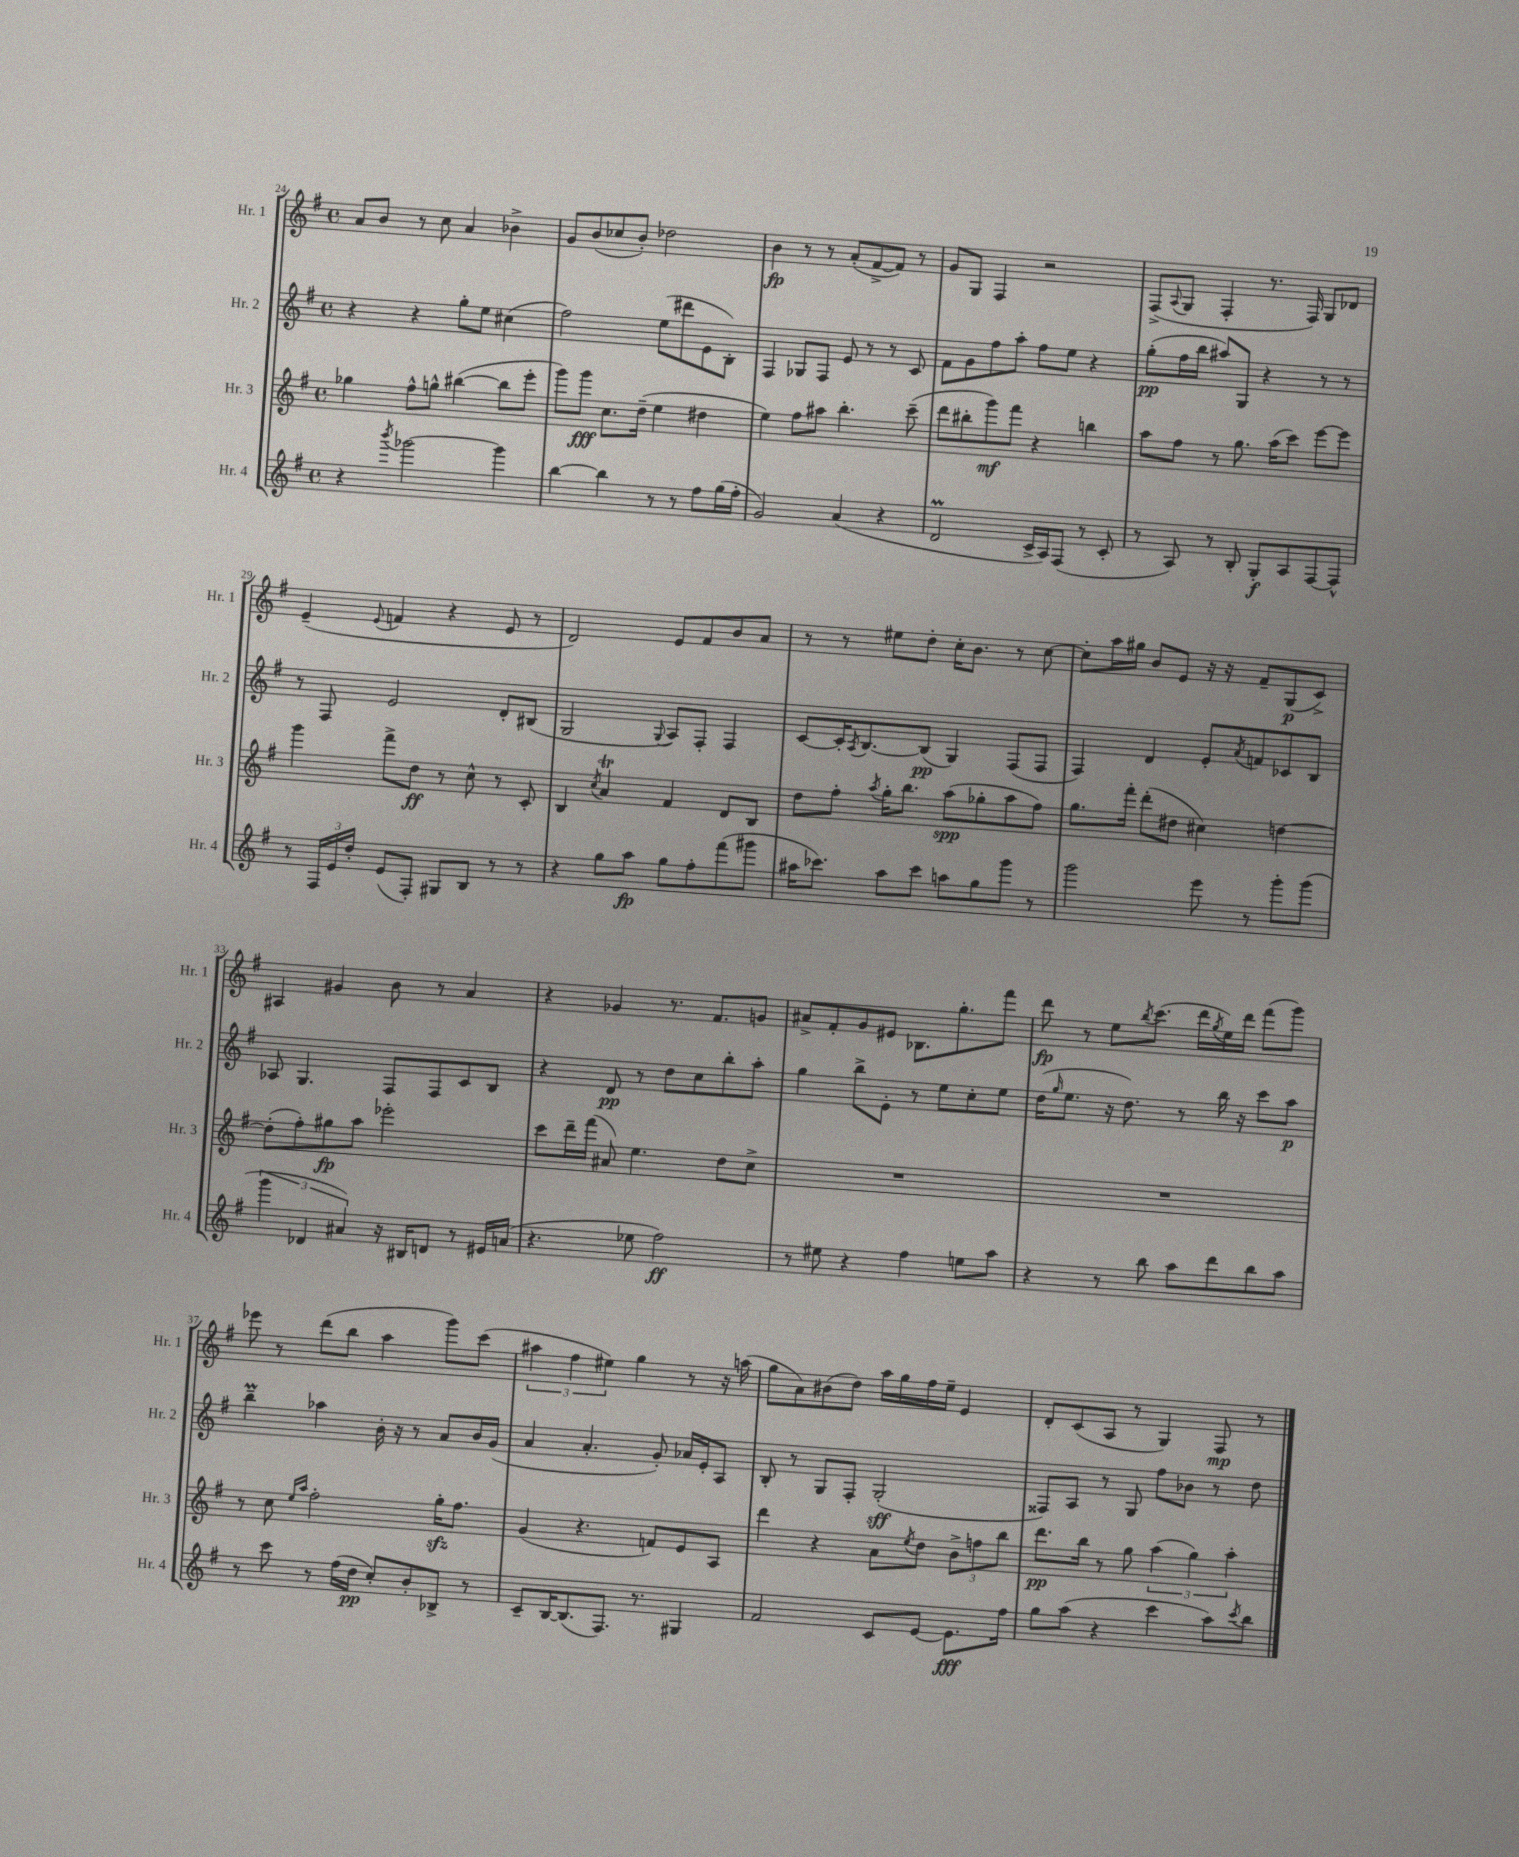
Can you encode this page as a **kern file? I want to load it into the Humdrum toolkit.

**kern	**kern	**kern	**kern
*staff4	*staff3	*staff2	*staff1
*clefG2	*clefG2	*clefG2	*clefG2
*k[f#]	*k[f#]	*k[f#]	*k[f#]
*M4/4	*M4/4	*M4/4	*M4/4
*met(c)	*met(c)	*met(c)	*met(c)
4r	4gg-	4r	8a
.	.	.	8b
8qbbb	.	.	.
[2ggg-	8ff#^^	4r	8r
.	8gg^^	.	8cc
.	([4bb#	8gg'	4a
.	.	8ee	.
4ggg-]	8bb#]	(4cc#	4b-^
.	8eee'	.	.
=	=	=	=
[4bb	8ggg)	2ff#)	8g
.	8ggg	.	(8b
4bb]	8.cc	.	8cc-
.	.	.	8b')
.	(16dd~	.	.
8r	4ee	(8ee	2dd-
8r	.	8ddd#	.
8ff#	4dd#	8e	.
(16gg	.	8B')	.
16ff#'	.	.	.
=	=	=	=
2g)	4ee)	4F#	4b
.	8ff#	8G-	8r
.	8aa#	8F#	8r
(4a	4.bb'	8e	(8a'
.	.	8r	[8f#^
4r	.	8r	8f#])
.	(8ccc~	8c	8r
=	=	=	=
2d	8ddd	8f#	8g
.	8bb#'	8g	8G
.	8ggg)	8ff#	4F#
.	8fff#	8aa'	.
16c^	4r	8ff#	2r
16A)	.	.	.
(8F#	.	8ee	.
8r	4bb	4r	.
8c'	.	.	.
=	=	=	=
8r	8aa	(8gg'	(8F#^
.	.	.	8qqA
8A)	8ff#	16ff#	8G
.	.	16bb	.
8r	8r	8aa#)	4F#'
8B'	8.gg	8G	.
8G'	.	4r	8.r
.	(16aa	.	.
8A	8ccc)	.	.
.	.	.	16F#)
[8F#	[8eee	8r	8G
8F#^^]	8eee]	8r	8d-
=	=	=	=
8r	4ggg	8r	(4e~
24F#	.	8F#	.
24e	.	.	.
24dd'	.	.	.
.	.	.	8qqe
(8e	8fff#^	2e	4f
8F#')	8dd	.	.
8G#	8r	.	4r
8B	8cc^^	.	.
8r	8r	8d'	8e
8r	8c'	(8B#	8r
=	=	=	=
4r	4B	2G	2d)
.	8qcc	.	.
8gg	4a	.	.
8aa	.	.	.
.	.	8qqG	.
8gg	4f#	8A)	8e
8ff#'	.	8F#'	8f#
(8fff#	8d	4F#	8b
8ggg#	8B	.	8a
=	=	=	=
16aa#	8dd	[8c	8r
8.ccc-)	.	.	.
.	8ff#'	16c']	8r
.	.	8qA	.
.	.	[8.B	.
.	8qaa	.	.
8aa#	16gg'	.	8ee#
.	8.bb	.	.
8ccc-	.	(8B]	8dd'
8aa	(8aa	4G)	16cc'
.	.	.	8.b
8gg	8gg-'	.	.
8ggg	8aa	(8F#	8r
8r	8ff#)	8F#	[8cc
=	=	=	=
2ggg	8.gg	4F#)	8cc']
.	.	.	16aa
.	16fff#'	.	16gg#
.	(8ddd'	4d	8b
.	8dd#	.	8e
8eee	4cc#)	8e'	16r
.	.	.	16r
.	.	8qa	.
8r	.	8f	8f#~
8ggg'	[4dd	8c-	(8G
(8ggg	.	8B	8c^)
=	=	=	=
6ggg	(8dd']	8A-	4A#
.	8ff#')	4.G	.
6d-	.	.	.
.	8gg#	.	4g#
6a#)	.	.	.
.	8aa	.	.
16r	2eee-'	8F#	8b
16B#	.	.	.
8d	.	8F#	8r
8r	.	8c	4a
16e#	.	8B	.
(16a	.	.	.
=	=	=	=
4.r	8ccc	4r	4r
.	16ddd~	.	.
.	(16fff#	.	.
.	8a#)	8d	4g-
8ee-	4.ee	8r	.
2ff#)	.	8dd	8.r
.	.	8cc	.
.	.	.	8.f#
.	8dd	8bb'	.
.	8cc^	8aa'	8g
=	=	=	=
8r	1r	4gg	8a#^
8ee#	.	.	8f#'
4r	.	8bb^	8g
.	.	8e'	8e#
4ff#	.	8r	8.B-
.	.	8ee	.
.	.	.	8.gg'
8ee	.	8cc'	.
8aa	.	8ee	8fff#
=	=	=	=
4r	1r	(16dd	8ddd
.	.	16qqgg	.
.	.	8.ee	.
.	.	.	8r
8r	.	16r	8ee
.	.	8.dd)	.
.	.	.	8qbb
8bb	.	.	(8.ccc
8aa	.	8r	.
.	.	.	16ddd
.	.	.	8qgg
8ddd	.	16bb	16ee)
.	.	16r	16ddd
8bb	.	8ccc	(8fff#
8aa	.	8aa	8ggg)
=	=	=	=
8r	8r	4bb~	8eee-
8ccc	8cc	.	8r
.	16qqee	.	.
.	16qqaa	.	.
8r	2ff#'	4aa-	(8ddd
(16ff#	.	.	8bb
16dd	.	.	.
8cc')	.	16b'	4aa
.	.	16r	.
8b'	.	8r	.
8B-^	16gg'	8a	8ggg)
.	8.ff#	.	.
8r	.	16b	(8ccc
.	.	(16g	.
=	=	=	=
8c~	(4g	4a	6aa#
[16B	.	.	.
.	.	.	6ff#
(8.B]	.	.	.
.	4.r	4.a'	.
.	.	.	6ee#)
8.F#)	.	.	.
.	.	.	4gg
8.r	.	.	.
.	8f)	8g')	.
4G#	8e	16a-	8r
.	.	16e'	.
.	8A	8A	16r
.	.	.	(16aa
=	=	=	=
2f#	4ddd	8B'	8gg
.	.	8r	8a)
.	4r	8G	(8b#
.	.	8F#'	8dd)
8c	8a	(2G'	16aa
.	.	.	16gg
.	8qee	.	.
[8e	8dd	.	16ff#
.	.	.	16ee~
8.e]	12b^	.	4e
.	12ff	.	.
.	12bb	.	.
16ff#	.	.	.
=	=	=	=
8gg	8.ddd	8F##)	8d'
(8aa	.	8A	(8c
.	16bb	.	.
4r	8r	8r	8A
.	8gg	8G	8r
4ccc	(6aa	8ff#	4G)
.	.	8b-	.
.	6gg)	.	.
8aa)	.	8r	8F#
.	6aa'	.	.
8qccc	.	.	.
8bb	.	8dd	8r
==	==	==	==
*-	*-	*-	*-
